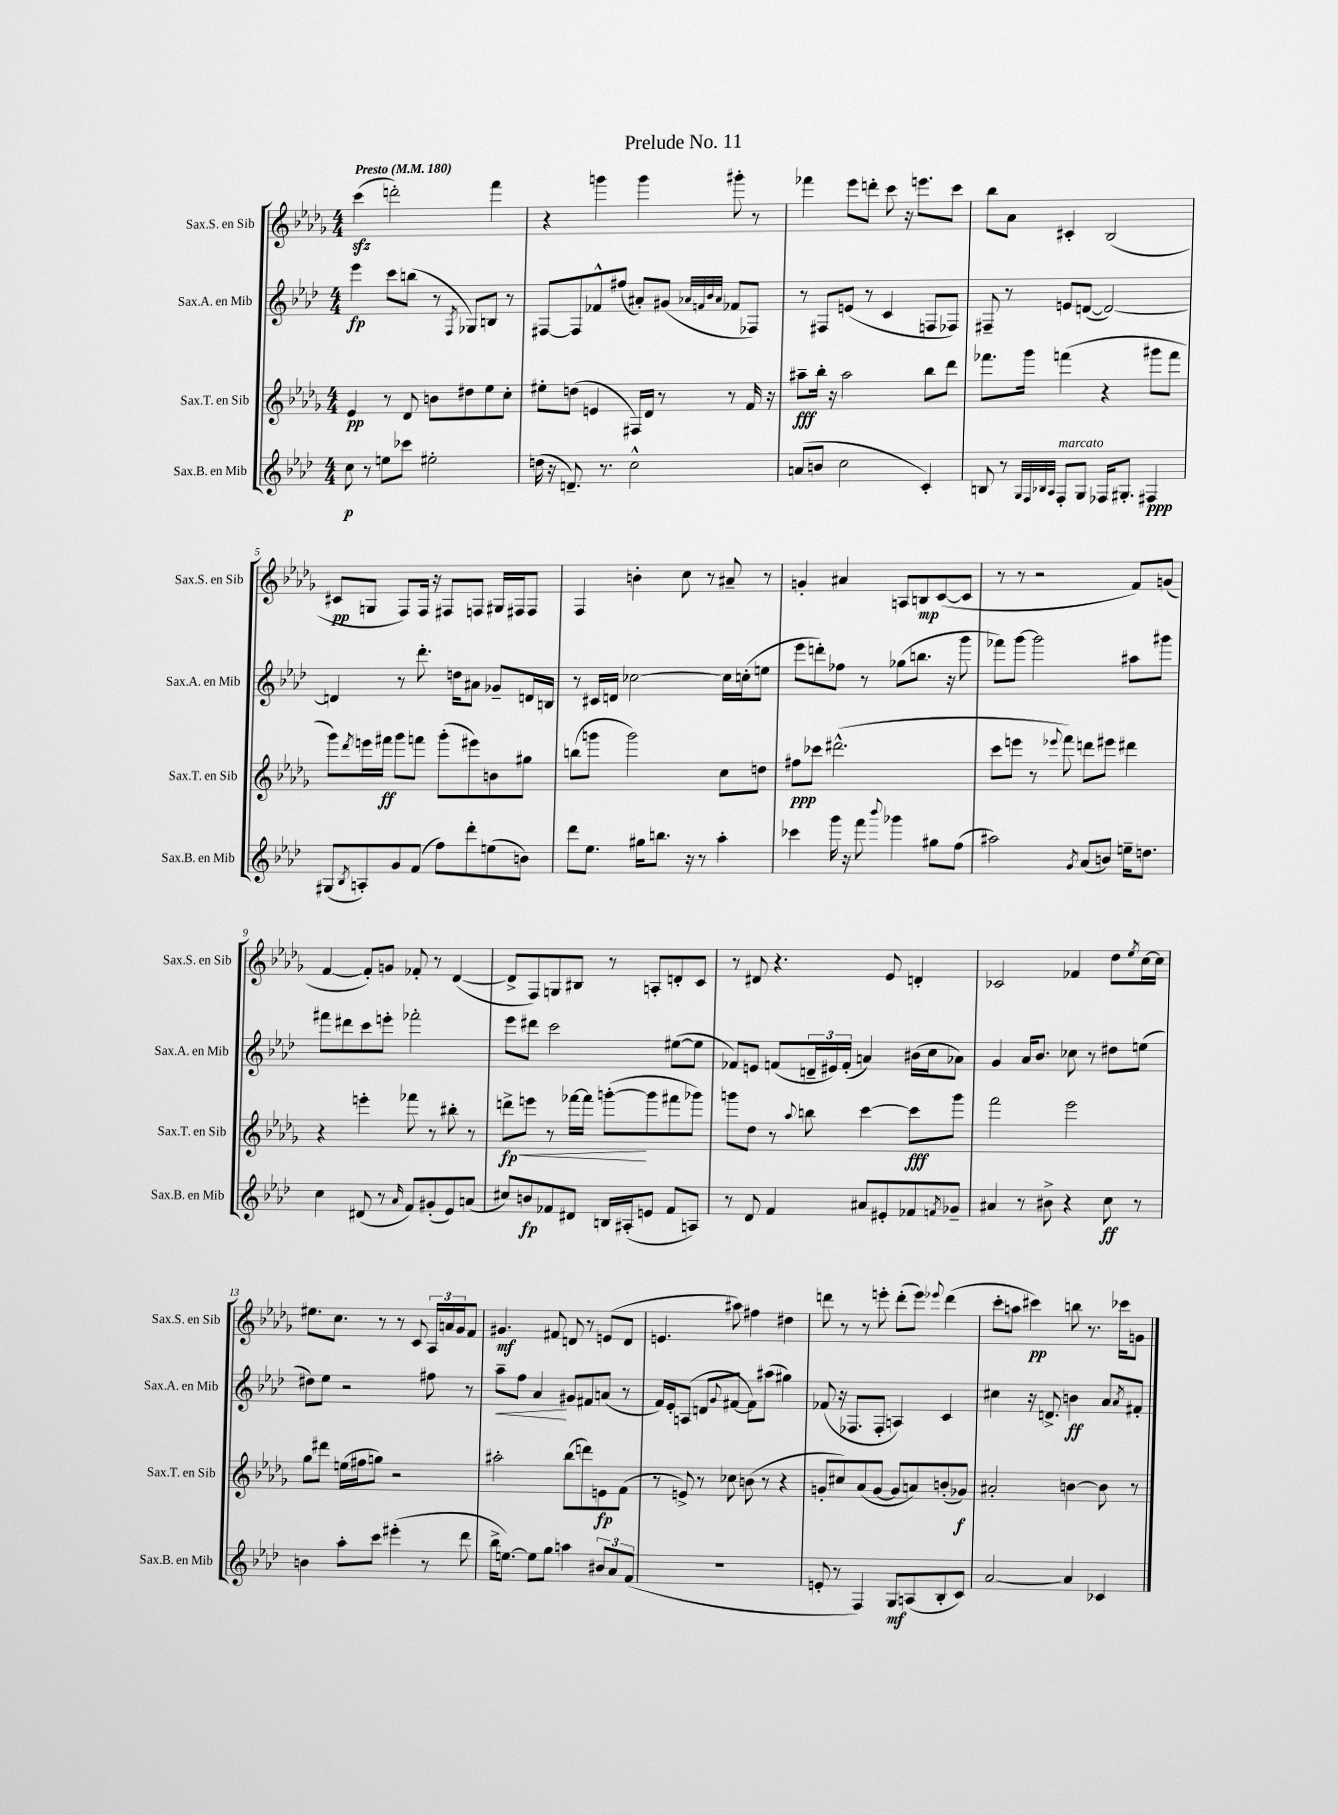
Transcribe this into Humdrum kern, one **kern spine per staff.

**kern	**kern	**kern	**kern
*staff4	*staff3	*staff2	*staff1
*clefG2	*clefG2	*clefG2	*clefG2
*k[b-e-a-d-]	*k[b-e-a-d-g-]	*k[b-e-a-d-]	*k[b-e-a-d-g-]
*M4/4	*M4/4	*M4/4	*M4/4
*MM180	*MM180	*MM180	*MM180
8cc\	4e-/	4eee-\	(4ccc\
8r	.	.	.
8ee\L	8r	8ccc\L	2ddd'\)
8ccc-\J	8d-/	(8bb\J	.
2ee#'\	8b\L	8r	.
.	.	8qF/	.
.	8dd#\	8G-/L)	.
.	8ee-\	8B/J	4fff\
.	8cc'\J	8r	.
=	=	=	=
(16dd\	8ee#'\L	[8F#/L	4r
16r	.	.	.
8.d~/)	(8dd\J	8F#/]	.
.	4e/	8f-^^/	4ggg\
8.r	.	.	.
.	.	(8ff#/J	.
2cc^^\	16F#/LL)	8a#'/L)	4ggg\
.	16d-/JJ	.	.
.	8r	(8g#/J	.
.	.	32qqa-/LLL	.
.	.	32qqf/	.
.	.	32qqb-/	.
.	.	32qqa-/JJJ	.
.	8r	8f-/L	8ggg#'\
.	16f/	8F-/J)	8r
.	16r	.	.
=	=	=	=
(8a/L	8aa#~\L	8r	4fff-\
8b/J	16bb-'\Jk	8F#/L	.
.	16r	.	.
2cc\	2aa#\	(8e/J	8eee-\L
.	.	8r	8ddd'\J
.	.	4c/	8ccc\
.	.	.	16r
.	.	.	8.eee\L
4c'/)	8bb-\L	8F/L	.
.	8ddd-\J	8F-/J)	8ccc\J
=	=	=	=
8B/	8.fff-\L	8F#~/	8bb-\L
8r	.	8r	8a-\J
.	16ggg-\Jk	.	.
32qqG/LLL	.	.	.
32qqF/	.	.	.
32qqB-/	.	.	.
32qqA-/JJJ	.	.	.
8F'/L	(4fff\	8e/L	4c#'/
8G/J	.	([8d/J	.
16F-/LK	4r	2d/_)	(2B-/
8.G#'/J	.	.	.
4F#/	8ggg#\L	.	.
.	8fff\J	.	.
=	=	=	=
(8G#/L	8ggg-\L)	4d/]	8c#/L
8qB-/	8qddd-/	.	.
8A'/)	16eee\L	.	8G/J
.	16fff#\JJ	.	.
8g/	8ggg-\L	8r	8F/L)
(8f/J	8fff\J	8.ddd-'\	16F/Jk
.	.	.	16r
8ff\L)	(8ggg-'\L	.	8F#/L
.	.	16dd\LK	.
8ddd-'\	8eee#\)	8a#\J	8F/J
(8ee\	8b\	8g-~/L	16G#/LL
.	.	.	16F#/J
8b\J)	8gg#\J	16d/L	8F#/J
.	.	16B/JJ	.
=	=	=	=
8ddd-\L	(8bb\L	8r	4F/
8.ee-\J	8ggg\J	16c#/LL	.
.	.	16d/JJ	.
.	2ggg\)	[2cc-\	4b'\
16gg#\LK	.	.	.
8.bb\J	.	.	.
.	.	.	8cc\
16r	.	.	.
8r	.	.	8r
4aa-'\	8cc\L	16cc-\]LL	8a#~/
.	.	(16cc'\J	.
.	8dd\J	8ee\J	8r
=	=	=	=
4ccc-\	8ff#\L	8eee-\L	4g'/
.	8ccc-\J	8ddd'\)	.
16ggg\	(2.ddd#^^\	8ff-\J	4a#/
16r	.	.	.
8fff\	.	8r	.
8qqbbb-/	.	.	.
4ggg-\	.	(8gg-\L	8A/L
.	.	8.bb\J	8B/
8gg#\L	.	.	([8c/
.	.	16r	.
(8ff\J	.	8ggg\	8c/]J
=	=	=	=
2aa#\)	8ccc\L	8fff-\L)	8r
.	8eee\J	[8ggg\J	8r
.	8r	2ggg\]	2r
.	8qqeee-/	.	.
.	8fff\)	.	.
8qg/	.	.	.
(8a-/L	8ddd\L	.	.
8b/J)	8eee#\J	.	.
16ee~\LK	4ddd#\	8aa#\L	8f/L)
8.dd\J	.	.	.
.	.	8ggg#\J	(8g/J
=	=	=	=
4cc\	4r	8fff#\L	[4f/
.	.	8ddd#\	.
(8d#/	4eee'\	8ccc\	8f'/]L)
8r	.	8eee'\J	8g/J
16qqa-/	.	.	.
8f/L)	8fff-\	2fff-'\	8f-'/
(8g#'/	8r	.	8r
8e-/)	8bb#'\	.	([4d-/
(8a/J	8r	.	.
=	=	=	=
8cc#/L)	8ddd^\L	8eee-\L	8d-^/]L
8b/	8eee\J	8ddd#\J	8F/)
8f-/	8r	2ccc\	8G/
8d#/J	[16fff-\LL	.	8B#/J
.	16fff-\]JJ	.	.
16B/LL	([8ggg'\L	.	8r
(16A#'/J	.	.	.
8e/J	8ggg\]	.	8A'/L
8f-/L	8fff#\	([8ee#\L	8d'/
8A/J)	8ggg-\J)	8ee#\]J	8c/J
=	=	=	=
8r	8ggg\L	8f-/L)	8r
8d-/	8dd-\J	8e/J	8d#/
4f/	8r	(8f/L	4.r
.	8qqaa-/	.	.
.	8bb\	24d~/L	.
.	.	24e#/)	.
.	.	(24f'/JJ	.
8a#/L	[4ccc\	4a/)	.
8e#'/	.	.	8e-/
8f-/	8ccc\]L	(16b#\LL	4d'/
.	.	16cc\J	.
8qf/	.	.	.
8g-~/J	8ggg\J	8a-\J)	.
=	=	=	=
4a#/	2fff\	4g/	2c-/
8r	.	16a-/LK	.
.	.	8.b-/J	.
8b#^\	.	.	.
4r	2eee-\	8cc-\	4f-/
.	.	8r	.
8cc\	.	8dd#\L	8dd-\L
.	.	.	8qee-/
8r	.	(8ee\J	[16cc\L
.	.	.	16cc\]JJ
=	=	=	=
4b\	8gg-\L	8dd#\L)	8.ee#\L
.	8ddd#\J	8ee-\J	.
.	.	.	8.cc\J
8aa-'\L	(16ee\LL	2r	.
.	16ff#\J	.	.
8ccc\J	8gg\J)	.	8r
(4eee#'\	2r	.	8r
.	.	.	8c/
8r	.	8ff#\	24A-/LL
.	.	.	24a/
.	.	.	24g-/J
8ddd-\	.	8r	8f/J
=	=	=	=
16bb-^\LK	2aa#'\	8aa-~\L	4.g#/
[8.ee\J)	.	.	.
.	.	8ff\J	.
8ee\]L	.	4a-/	.
8gg\J	.	.	8f#/
4aa\	(8bb-\L	8g#/L	8d/
.	8ddd\)	8f#/	8r
12b#/L	8e\	(8a/J	(8e/L
12a-/	.	.	.
.	(8f\J	8r	8d/J
(12f/J	.	.	.
=	=	=	=
1r	8r	16f/LL)	4.e/
.	.	16e-'/J	.
.	8e^/)	(8A/J	.
.	8r	8d/L	.
.	.	8qqg/	.
.	8cc-\	[8f#/J	8aa#\)
.	(8b\	8f#\]L)	4ff#\
.	8r	(8aa#\J	.
.	4r	4gg#\)	4dd#\
=	=	=	=
8e'/	8g'/L	(8f-/	8ddd\
8r	8cc#/)	16r	8r
.	.	8.F-/L	.
4F/)	(8a-/	.	8r
.	[8g/J	8F-'/J	8eee'\
8G/L	8g/]L	4A/)	(8ddd'\L
(8A/	8a/)	.	8eee\J)
.	.	.	8qqeee-/
8B-'/	(8b'/	4c/	(4ddd\
8c/J)	8g-/J)	.	.
=	=	=	=
[2a-/	2a#'/	4cc#\	8ccc'\L
.	.	.	8aa\J
.	.	16r	4ccc#\)
.	.	8.d^/	.
4a-/]	[4b\	4b\	8bb\
.	.	.	8.r
4c-/	8b\]	8a-/L	.
.	.	.	16ccc-\LK
.	.	8qa-/	.
.	8r	8f#'/J	8g\J
==	==	==	==
*-	*-	*-	*-
